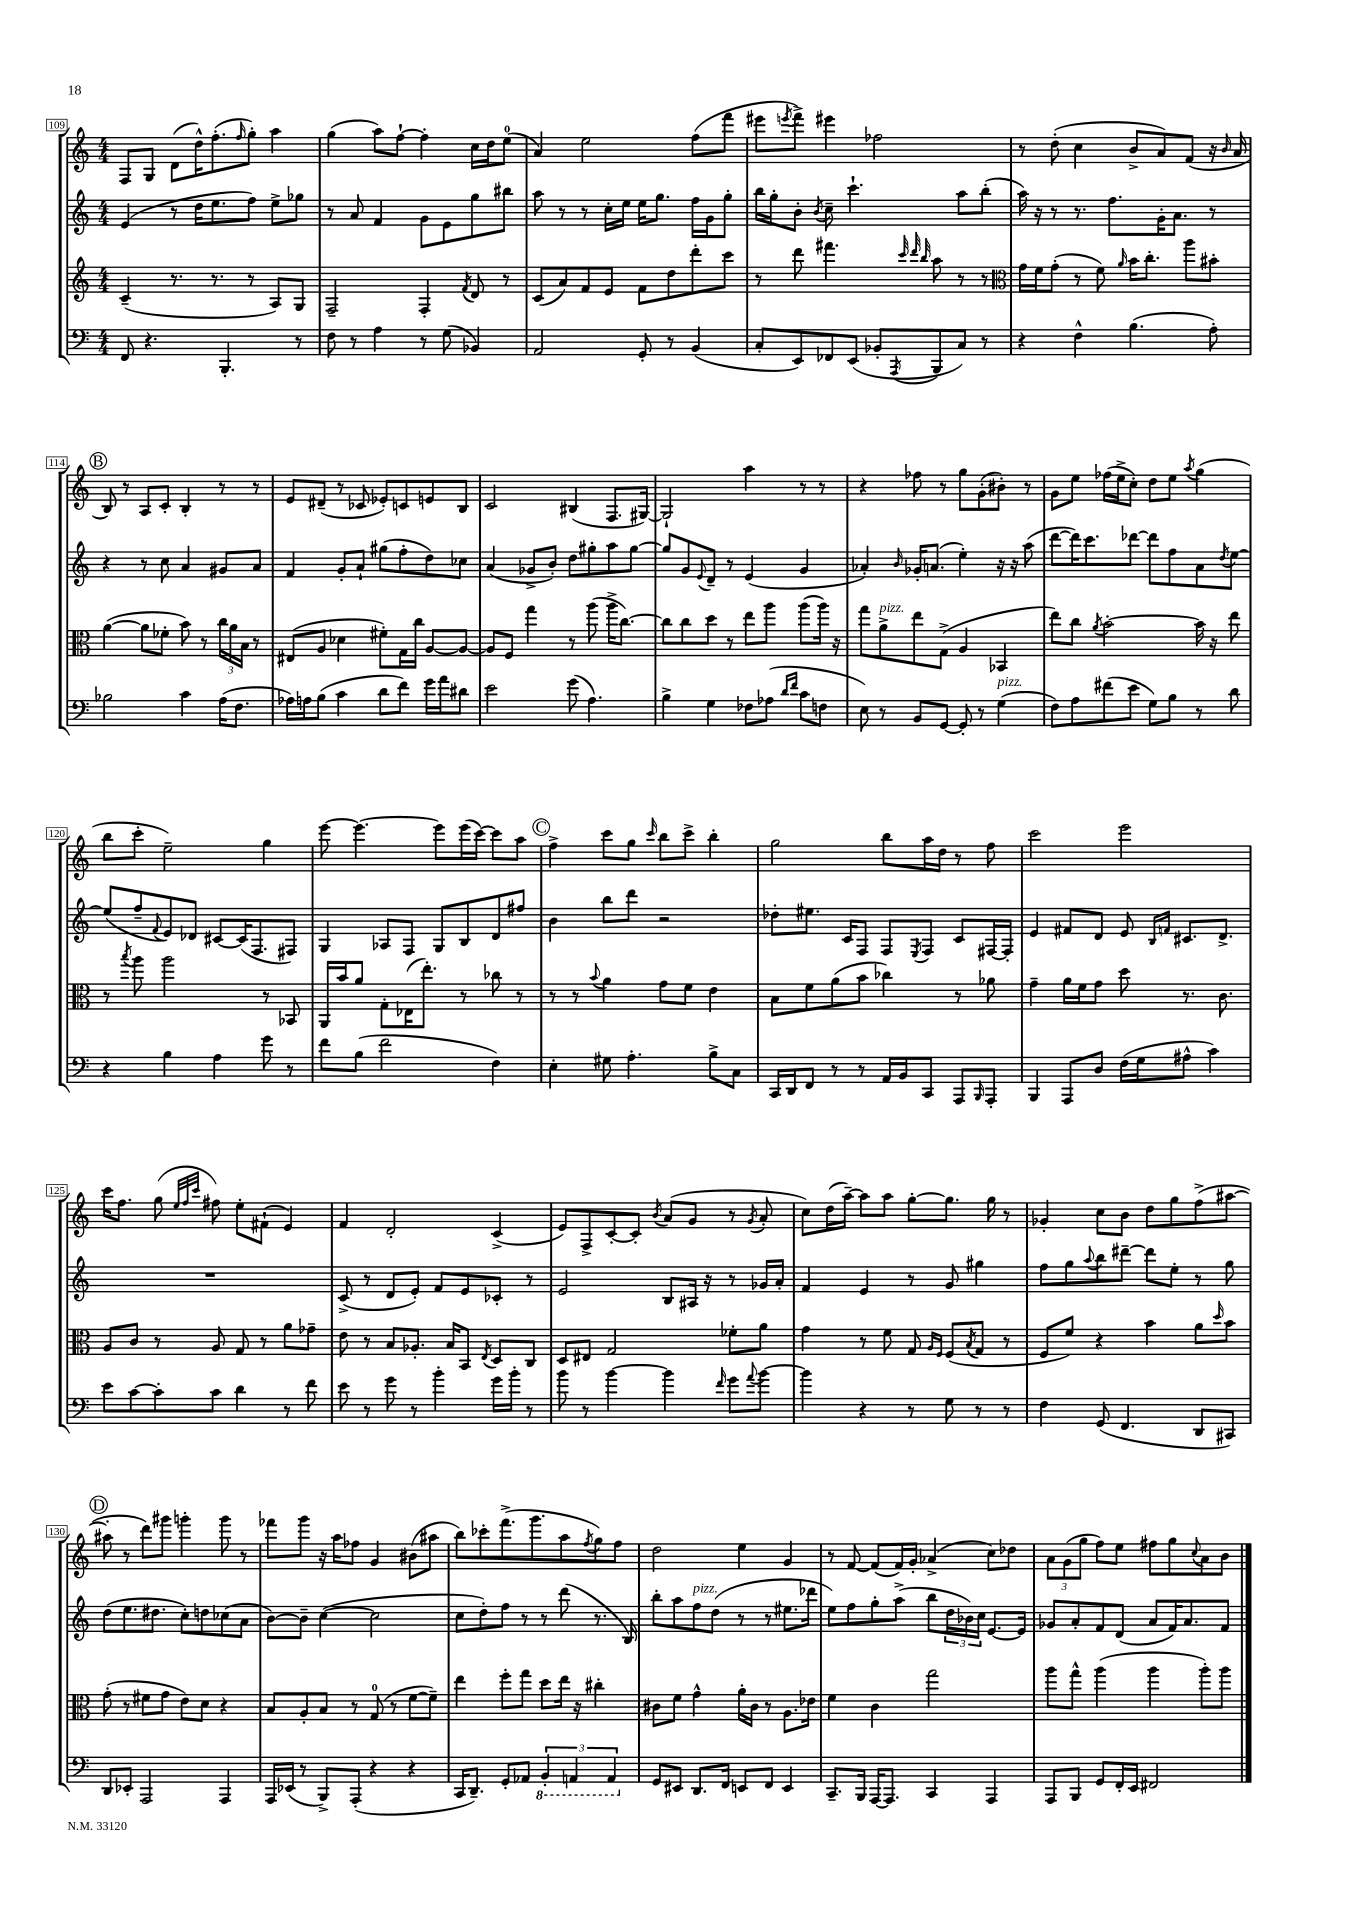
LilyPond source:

<<
\new StaffGroup <<
\new Staff = "s0" {
    \clef treble \key c \major \numericTimeSignature \time 4/4
    f8 g8 d'8( d''16-^) f''8.-.( \grace { f''16 } g''8-.) a''4 |
    g''4( a''8) f''8~-! f''4-. c''16 d''16 e''8-0( |
    a'4) e''2 f''8( f'''8 |
    eis'''8 \acciaccatura { e'''8 } f'''8->) eis'''4 fes''2 |
    r8 d''8-.( c''4 b'8-> a'8) f'8( r16 \grace { b'16 } a'16 |
    \mark \markup { \circle "B" } b8) r8 a8 c'8-. b4-. r8 r8 |
    e'8 dis'8--( r8 ces'8 ees'8-.) c'8 e'8 b8 |
    c'2 bis4( f8. gis16~) |
    gis2-! a''4 r8 r8 |
    r4 fes''8 r8 g''8 g'8-.( bis'8-.) r8 |
    g'8 e''8 fes''16( e''16-> c''8-.) d''8 e''8 \acciaccatura { a''8 } g''4( |
    b''8 c'''8-. e''2--) g''4 |
    e'''8~ e'''4.~ e'''8 e'''16( c'''16~) c'''8 a''8 |
    \mark \markup { \circle "C" } f''4-> c'''8 g''8 \grace { c'''16 } b''8 c'''8-> b''4-. |
    g''2 b''8 a''16 d''16 r8 f''8 |
    c'''2 e'''2 |
    c'''16 f''8. g''8( \grace { e''32 f''32 c'''32 } fis''8) e''8-. fis'8-!( e'4) |
    f'4 d'2-. c'4->( |
    e'8) f8-> c'8~-. c'8-. \acciaccatura { b'8 } a'8( g'8 r8 \acciaccatura { g'8 } a'8-. |
    c''8) d''16( a''16~--) a''8 a''8 g''8~-. g''8. g''16 r8 |
    ges'4-. c''8 b'8 d''8 g''8 f''8->( ais''8~ |
    \mark \markup { \circle "D" } ais''8-. r8 d'''8) gis'''8 g'''4-. g'''8 r8 |
    fes'''8 g'''8 r16 a''16 fes''8 g'4 bis'8( ais''8 |
    b''8) ces'''8-. f'''8.->( g'''8. a''8 \acciaccatura { f''8 } g''8) f''8 |
    d''2 e''4 g'4 |
    r8 f'8~ f'8( f'16) g'16-. aes'4->( c''8) des''8 |
    \tuplet 3/2 { a'8 g'8( g''8 } f''8) e''8 fis''8 g''8 \appoggiatura { c''8 } a'8 b'8 \bar "|." |
}
\new Staff = "s1" {
    \clef treble \key c \major \numericTimeSignature \time 4/4
    e'4( r8 d''16 e''8. f''8) e''8-> ges''8 |
    r8 a'8 f'4 g'8 e'8 g''8 bis''8 |
    a''8 r8 r8 c''16-. e''16 e''16 g''8. f''16 g'16 g''8-. |
    b''16 g''16-. b'8-. \acciaccatura { b'8 } c''8-- c'''4.-! a''8 b''8-.( |
    a''16) r16 r8 r8. f''8. g'16-. a'8. r8 |
    \mark \markup { \circle "B" } r4 r8 c''8 a'4 gis'8 a'8 |
    f'4 g'8-. a'8-! gis''8( f''8-. d''8) ces''8 |
    a'4( ges'8-> b'8-.) d''8 gis''8-. a''8 gis''8~ |
    gis''8 g'8 \appoggiatura { e'8 } d'8-- r8 e'4( g'4 |
    aes'4-.) \grace { b'16 } ges'16-. a'8.( e''4-.) r16 r16 a''8( |
    d'''8~ d'''16) c'''8. des'''8~ des'''8 f''8 a'8 \acciaccatura { d''8 } e''8~ |
    e''8( f''8-- \appoggiatura { f'8 } e'8) des'8 cis'8~ cis'16( f8. fis8) |
    g4 aes8 f8 g8 b8 d'8 fis''8 |
    \mark \markup { \circle "C" } b'4 b''8 d'''8 r2 |
    des''8-. eis''8. c'16 f8 f8 \acciaccatura { e8 } f8 c'8 fis16~ fis16-. |
    e'4 fis'8 d'8 e'8 \grace { b16 f'16 } cis'8. d'8.-> |
    R1 |
    c'8->( r8 d'8 e'8-.) f'8 e'8 ces'8-. r8 |
    e'2 b8 ais16 r16 r8 ges'16 a'16-. |
    f'4 e'4 r8 g'8 gis''4 |
    f''8 g''8 \appoggiatura { a''8 } b''8 dis'''8~-- dis'''8 e''8-. r8 g''8 |
    \mark \markup { \circle "D" } d''8( e''8. dis''8. c''8-.) d''8 ces''8( a'8 |
    b'8~) b'8-- c''4~( c''2 |
    c''8 d''8-.) f''8 r8 r8 d'''8( r8. b16) |
    b''8-. a''8 f''8^\markup { \italic "pizz." } d''8( r8 r8 eis''8. des'''16 |
    e''8) f''8 g''8-. a''8->( b''8 \tuplet 3/2 { d''16 bes'16) c''16 } e'8.~ e'16 |
    ges'8 a'8-. f'8 d'8( a'8 f'16) a'8. f'8 \bar "|." |
}
\new Staff = "s2" {
    \clef treble \key c \major \numericTimeSignature \time 4/4
    c'4--( r8. r8. r8 a8) g8 |
    f2-- f4-. \acciaccatura { f'8 } d'8 r8 |
    c'8( a'8) f'8 e'8 f'8 d''8 d'''8-. c'''8 |
    r8 d'''8 fis'''4. \grace { c'''32 d'''32 b''32 } a''8 r8 r8 |
    \clef alto g'16 f'16 g'8-.( r8 f'8) \grace { a'16 } b'16 c''8.-. a''8 bis'8-. |
    \mark \markup { \circle "B" } a'4~( a'8 fes'8-. b'8) r8 \tuplet 3/2 { c''16 a'16 b16 } r8 |
    eis8( a8 des'4 fis'8-.) g16 c''16 a8~ a8~ |
    a8 f8 g''4 r8 a''8( a''16-> c''8.~) |
    c''8 c''8 d''8 r8 e''8 a''8 a''8( a''16) r16 |
    g''8 a'8->^\markup { \italic "pizz." } e''8 g8->( a4 bes,4 |
    e''8) c''8 \acciaccatura { a'8 } b'2~-. b'16 r16 e''8 |
    r8 \acciaccatura { b''8 } a''8 a''2 r8 bes,8 |
    a,16 b'16 a'8 g8-. ees16( e''8.-.) r8 ces''8 r8 |
    \mark \markup { \circle "C" } r8 r8 \appoggiatura { b'8 } a'4 g'8 f'8 e'4 |
    b8 f'8 a'8( b'8 ces''4) r8 aes'8 |
    g'4-- a'16 f'16 g'8 d''8 r8. c'8. |
    a8 c'8 r8 a8 g8 r8 a'8 ges'8-- |
    e'8 r8 b8 aes8.-. b16 b,8 \acciaccatura { e8 } d8 c8 |
    d8 eis8 g2 fes'8-. a'8 |
    g'4 r8 f'8 g8 \grace { a16 f16 } f8( \acciaccatura { b8 } g8 r8 |
    f8 f'8) r4 b'4 a'8 \grace { d''16 } b'8 |
    \mark \markup { \circle "D" } g'8-.( r8 fis'8 g'8 e'8) d'8 r4 |
    b8 a8-. b8 r8 g8-0( r8 f'8~ f'8--) |
    e''4 f''8-. g''8 d''8 e''16 r16 cis''4-. |
    cis'8 f'8 g'4-^ a'16-. cis'16 r8 a8. ees'16 |
    f'4 c'4 g''2 |
    a''8 g''8-^ a''4( a''4 a''8-.) a''8 \bar "|." |
}
\new Staff = "s3" {
    \clef bass \key c \major \numericTimeSignature \time 4/4
    f,8 r4. b,,4.-. r8 |
    f8 r8 a4 r8 g8( bes,4) |
    a,2 g,8-. r8 b,4( |
    c8-. e,8) fes,8 e,8( bes,8-. \acciaccatura { a,,8 } b,,8 c8) r8 |
    r4 f4-^ b4.( a8-.) |
    \mark \markup { \circle "B" } bes2 c'4 a16( f8. |
    aes16) a16 b8( c'4 d'8 f'8) g'16 a'16 dis'8 |
    e'2 g'8( a4.) |
    b4-> g4 fes8 aes8( \grace { d'16 f'16 } c'8 f8 |
    e8) r8 b,8 g,8~ g,8-. r8 g4^\markup { \italic "pizz." }( |
    f8) a8 fis'8( e'8 g8) b8 r8 d'8 |
    r4 b4 a4 g'8 r8 |
    f'8 b8( f'2 f4) |
    \mark \markup { \circle "C" } e4-. gis8 a4.-. b8-> c8 |
    c,16 d,16 f,8 r8 r8 a,16 b,16 c,8 a,,8 \grace { b,,16 } a,,8-. |
    b,,4 a,,8 d8 f16( g16 ais8-^ c'4) |
    e'8 c'8~ c'8-. c'8 d'4 r8 f'8 |
    e'8 r8 g'8 r8 b'4-. g'16 b'16-. r8 |
    b'8 r8 b'4~ b'4 \grace { f'16 } g'8 \appoggiatura { a'8 } b'8~ |
    b'4 r4 r8 g8 r8 r8 |
    f4 g,8( f,4. d,8 cis,8) |
    \mark \markup { \circle "D" } d,8 ees,8-. a,,2 a,,4 |
    a,,16 ees,16( r8 b,,8->) a,,8-.( r4 r4 |
    c,16 d,8.--) g,8-. aes,8 \tuplet 3/2 { \ottava #-1 b,,4-. a,,!4 a,,4 \ottava #0 } |
    g,8 eis,8 d,8. f,16 e,8 f,8 e,4 |
    c,8.-- b,,16 a,,16~ a,,8. c,4 a,,4 |
    a,,8 b,,8 g,8 f,16-. e,16 fis,2 \bar "|." |
}
>>
>>
\layout { \context { \Score currentBarNumber = #109 \override BarNumber.stencil = #(make-stencil-boxer 0.1 0.3 ly:text-interface::print) } }
